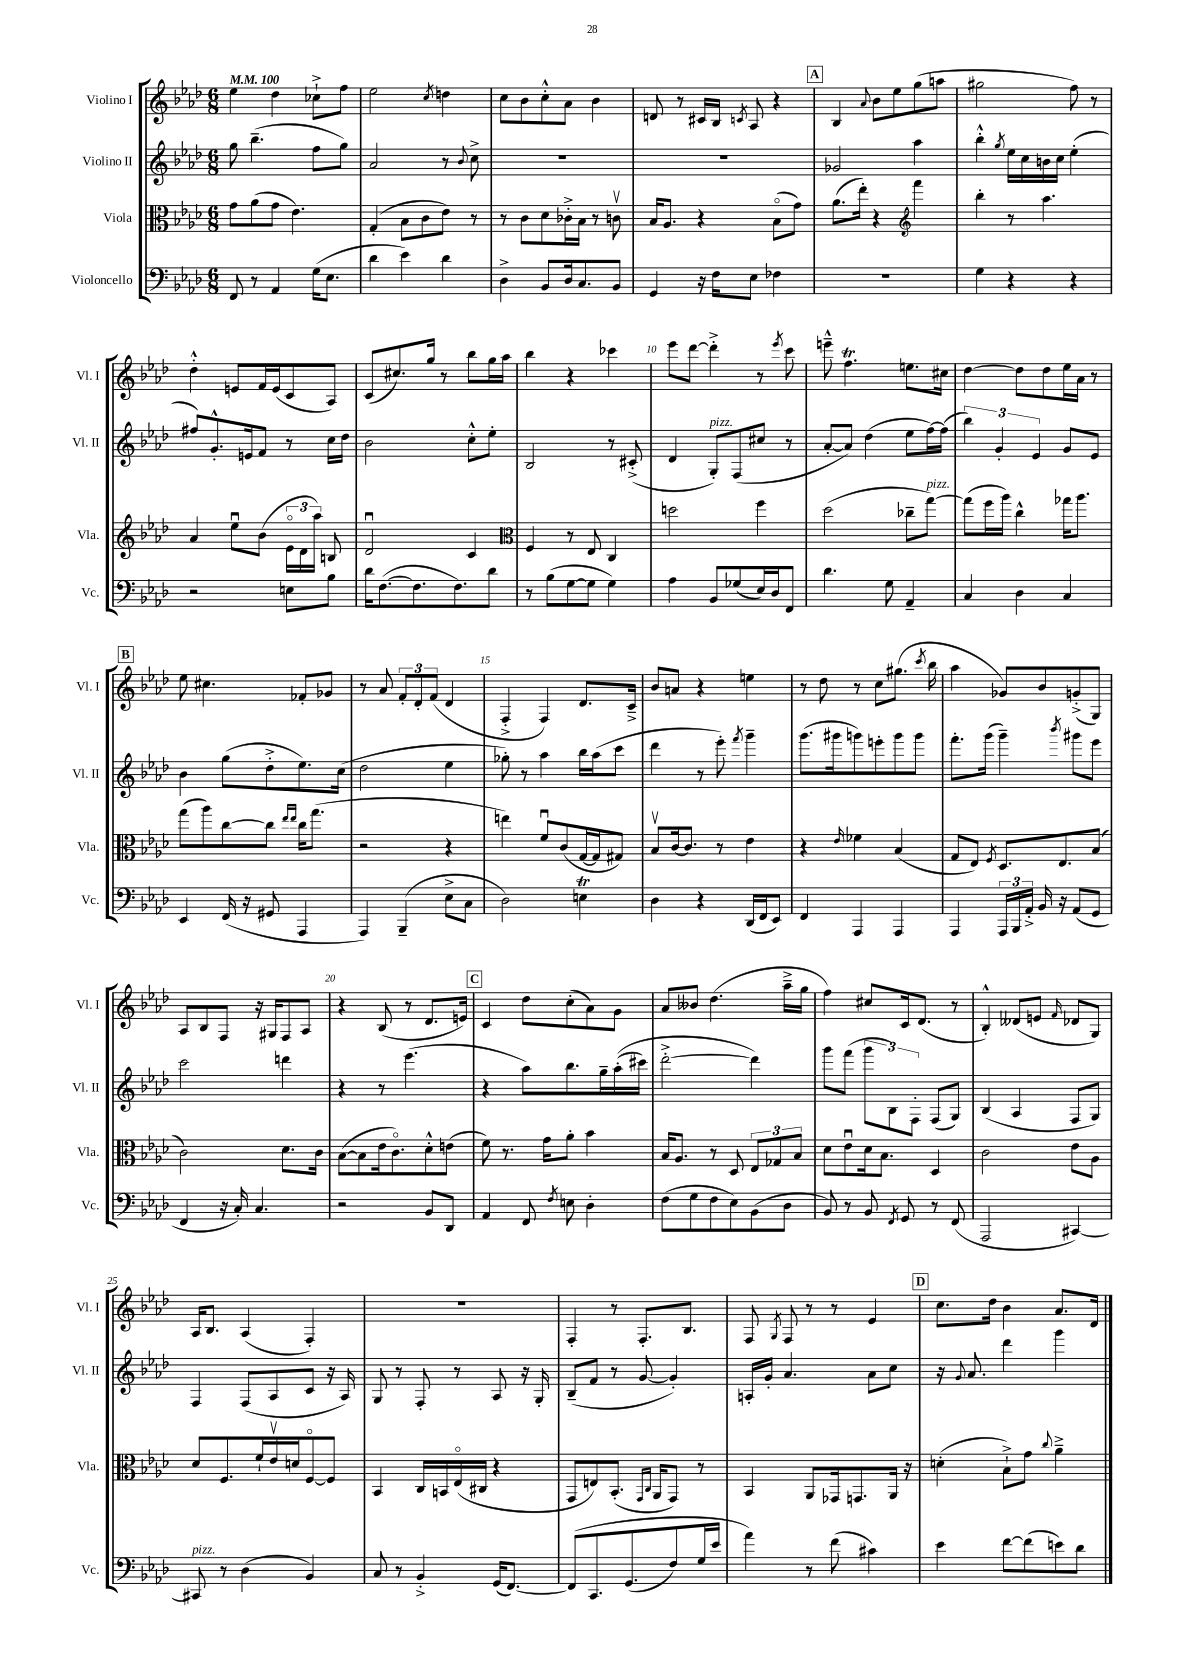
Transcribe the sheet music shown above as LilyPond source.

<<
\new StaffGroup <<
\new Staff = "s0" \with { instrumentName = "Violino I" shortInstrumentName = "Vl. I" } {
    \clef treble \key aes \major \numericTimeSignature \time 6/8 \tempo 4 = 100
    \autoBeamOff ees''4 des''4 ces''8[-!-> f''8] |
    ees''2 \acciaccatura { c''8 } d''4 |
    c''8[ bes'8 c''8-.-^ aes'8] bes'4 |
    d'8 r8 cis'16[ bes16] \acciaccatura { c'8 } aes8 r4 |
    \mark \markup { \box "A" } bes4 \appoggiatura { aes'8 } bes'8[ ees''8 g''8( a''8] |
    gis''2 f''8) r8 |
    des''4-.-^ e'8[ f'16 e'16( c'8 aes8]) |
    c'8[( cis''8.) g''16] r8 bes''8[ g''16 aes''16] |
    bes''4 r4 ces'''4 |
    ees'''8[ des'''8]~ des'''4-.-> r8 \acciaccatura { ees'''8 } c'''8 |
    e'''8---^ f''4.\trill e''8.[ cis''16] |
    des''4~ des''8[ des''8 ees''16 aes'16] r8 |
    \mark \markup { \box "B" } ees''8 cis''4. fes'8[-. ges'8] |
    r8 aes'8 \tuplet 3/2 { f'8[-. des'8-. f'8]( } des'4 |
    f4-.-> f4) des'8.[ c'16]---> |
    bes'8[ a'8] r4 e''4 |
    r8 des''8 r8 c''8[ gis''8.]( \acciaccatura { c'''8 } bes''16 |
    aes''4 ges'8[) bes'8 g'8-.->( g8]) |
    aes8[ bes8 f8] r16 gis16[ f8 aes8] |
    r4 bes8( r8 des'8.[ e'16]) |
    \mark \markup { \box "C" } c'4 des''8[ c''8-.( aes'8) g'8] |
    aes'8[ beses'8] des''4.( aes''16[---> g''16] |
    f''4) cis''8[ c'16 des'8.]( r8 |
    bes4-.-^) deses'8[( e'8] \grace { f'16 } des'8[ g8]) |
    aes16[ bes8.] aes4( f4-.) |
    R2. |
    f4-. r8 f8.[-. bes8.] |
    f8 \acciaccatura { g8 } f8 r8 r8 ees'4 |
    \mark \markup { \box "D" } c''8.[ des''16] bes'4 aes'8.[ des'16] \bar "|." |
}
\new Staff = "s1" \with { instrumentName = "Violino II" shortInstrumentName = "Vl. II" } {
    \clef treble \key aes \major \numericTimeSignature \time 6/8
    \autoBeamOff g''8 bes''4.--( f''8[ g''8]) |
    aes'2 r8 \appoggiatura { bes'8 } c''8-> |
    R2. |
    R2. |
    \mark \markup { \box "A" } ges'2 aes''4 |
    bes''4-.-^ \acciaccatura { g''8 } ees''16[ c''16 b'16 c''16] ees''4-.( |
    fis''8[) g'8.-.-^ e'16 f'8] r8 c''16[ des''16] |
    bes'2 c''8[-.-^ ees''8]-. |
    bes2 r8 cis'8-.->( |
    des'4 g8[-.^\markup { \italic "pizz." }) f8( cis''8] r8 |
    aes'8[~-. aes'8]) des''4( ees''8[ f''16~) f''16]( |
    \tuplet 3/2 { bes''4) g'4-. ees'4 } g'8[ ees'8] |
    \mark \markup { \box "B" } bes'4 g''8[( des''8-.-> ees''8.) c''16]( |
    des''2 ees''4 |
    ges''8-.) r8 aes''4 bes''16[ aes''16( c'''8] |
    des'''4 r8 ees'''8-.) \acciaccatura { f'''8 } g'''4-- |
    g'''8.[( gis'''16 g'''8) e'''8-. g'''8 g'''8] |
    f'''8.[-. g'''16]( g'''4--) \acciaccatura { bes'''8 } gis'''8[ ees'''8] |
    c'''2 d'''4 |
    r4 r8 ees'''4.( |
    \mark \markup { \box "C" } r4 aes''8[) bes''8. g''16-- aes''16-.(\( cis'''16]) |
    des'''2~-.-> des'''4\) |
    g'''8[ f'''8]( \tuplet 3/2 { g'''8[ bes8) f8]-. } f8[( g8]) |
    bes4( aes4 f8[ g8]) |
    f4 f8[( aes8 c'8] r16 aes16) |
    g8 r8 f8-. r8 aes8 r16 g16-. |
    bes8[--( f'8] r8 g'8~ g'4-.) |
    a16[-. g'16]-. aes'4. aes'8[ c''8] |
    \mark \markup { \box "D" } r16 \appoggiatura { g'8 } aes'8. des'''4 g'''4 \bar "|." |
}
\new Staff = "s2" \with { instrumentName = "Viola" shortInstrumentName = "Vla." } {
    \clef alto \key aes \major \numericTimeSignature \time 6/8
    \autoBeamOff g'8[ aes'8( g'8] ees'4.) |
    g4-.( bes8[ c'8 ees'8]) r8 |
    r8 c'8[ des'8 ces'16-.-> bes16] r8 c'8\upbow |
    bes16[ aes8.] r4 bes8[\flageolet( g'8]) |
    \mark \markup { \box "A" } aes'8.[( ees''16]-.) r4 \clef treble f'''4 |
    bes''4-. r8 aes''4. |
    aes'4 ees''8[\downbow bes'8]( \tuplet 3/2 { ees'16[\flageolet des'16 aes''16]) } b8 |
    des'2\downbow c'4 |
    \clef alto f4 r8 ees8 c4 |
    d''2 f''4 |
    des''2( ces''8[-- g''8]~^\markup { \italic "pizz." }) |
    g''8[( f''16 aes''16]) c''4-^ ges''16[ aes''8.] |
    \mark \markup { \box "B" } g''8[( aes''8) c''8~ c''8] \grace { ees''16[ ees''16] } c''16[ g''8.]( |
    r2 r4 |
    e''4) f'8[\downbow c'8( g16~ g16 gis8]) |
    bes8[\upbow c'16~ c'8.] r8 ees'4 |
    r4 \grace { ees'16 } fes'4 bes4( |
    g8[ ees8]) \acciaccatura { f8 } des8.[ ees8. bes8]( |
    c'2) des'8.[ c'16] |
    bes8[~( bes8 ees'16 c'8.\flageolet) des'8-.-^ e'8]( |
    \mark \markup { \box "C" } f'8) r8. g'16[ aes'8]-. bes'4 |
    bes16[ aes8.] r8 des8 \tuplet 3/2 { ees8[ ges8 bes8] } |
    des'8[ ees'8\downbow des'16 bes8.] des4 |
    c'2 ees'8[ aes8] |
    des'8[ f8. f'16-! ees'16\upbow d'16 f8~\flageolet f8] |
    bes,4 c16[ b,16 ees16\flageolet( cis16] r4 |
    g,8[ e8) bes,8.]-.( \grace { g,16[ c16] } aes,16[ g,8]) r8 |
    bes,4 aes,8[ ges,16 g,8. aes,16] r16 |
    \mark \markup { \box "D" } d'4-.( bes8[-!->) g'8] \appoggiatura { c''8 } aes'4---> \bar "|." |
}
\new Staff = "s3" \with { instrumentName = "Violoncello" shortInstrumentName = "Vc." } {
    \clef bass \key aes \major \numericTimeSignature \time 6/8
    \autoBeamOff f,8 r8 aes,4 g16[( ees8.] |
    des'4 ees'4) des'4 |
    des4-> bes,8[ des16 c8. bes,8] |
    g,4 r16 f16[ ees8] fes4 |
    \mark \markup { \box "A" } R2. |
    g4 r4 r4 |
    r2 e8[ bes8] |
    des'16[ f8.~( f8. f8.) des'8] |
    r8 bes8[( g8~ g8] g4) |
    aes4 bes,8[ ges8( ees16) des16 f,8] |
    des'4. g8 aes,4-- |
    c4 des4 c4 |
    \mark \markup { \box "B" } ees,4 f,16( r16 gis,8 aes,,4 |
    aes,,4) bes,,4--( ees8[-> c8] |
    des2) e4\trill |
    des4 r4 des,16[( f,16 ees,8]) |
    f,4 aes,,4 aes,,4 |
    aes,,4 \tuplet 3/2 { aes,,16[ bes,,16 aes,16]-.-> } bes,16 r16 aes,8[( g,8] |
    f,4 r16 c16-.) c4. |
    r2 bes,8[ des,8] |
    \mark \markup { \box "C" } aes,4 f,8 \acciaccatura { f8 } e8 des4-. |
    f8[( g8 f8 ees8) bes,8( des8] |
    bes,8) r8 bes,8 \acciaccatura { f,8 } g,8 r8 f,8( |
    aes,,2 cis,4~) |
    cis,8^\markup { \italic "pizz." } r8 des4( bes,4) |
    c8 r8 bes,4-.-> g,16[( f,8.]~) |
    f,8[\( c,8. g,8.( f8) g16 ees'16] |
    aes'4\) r8 f'8( cis'4) |
    \mark \markup { \box "D" } ees'4 f'8[~ f'8( e'8) des'8] \bar "|." |
}
>>
>>
\layout { \context { \Score \override BarNumber.break-visibility = ##(#f #t #t) barNumberVisibility = #(every-nth-bar-number-visible 5) } }
